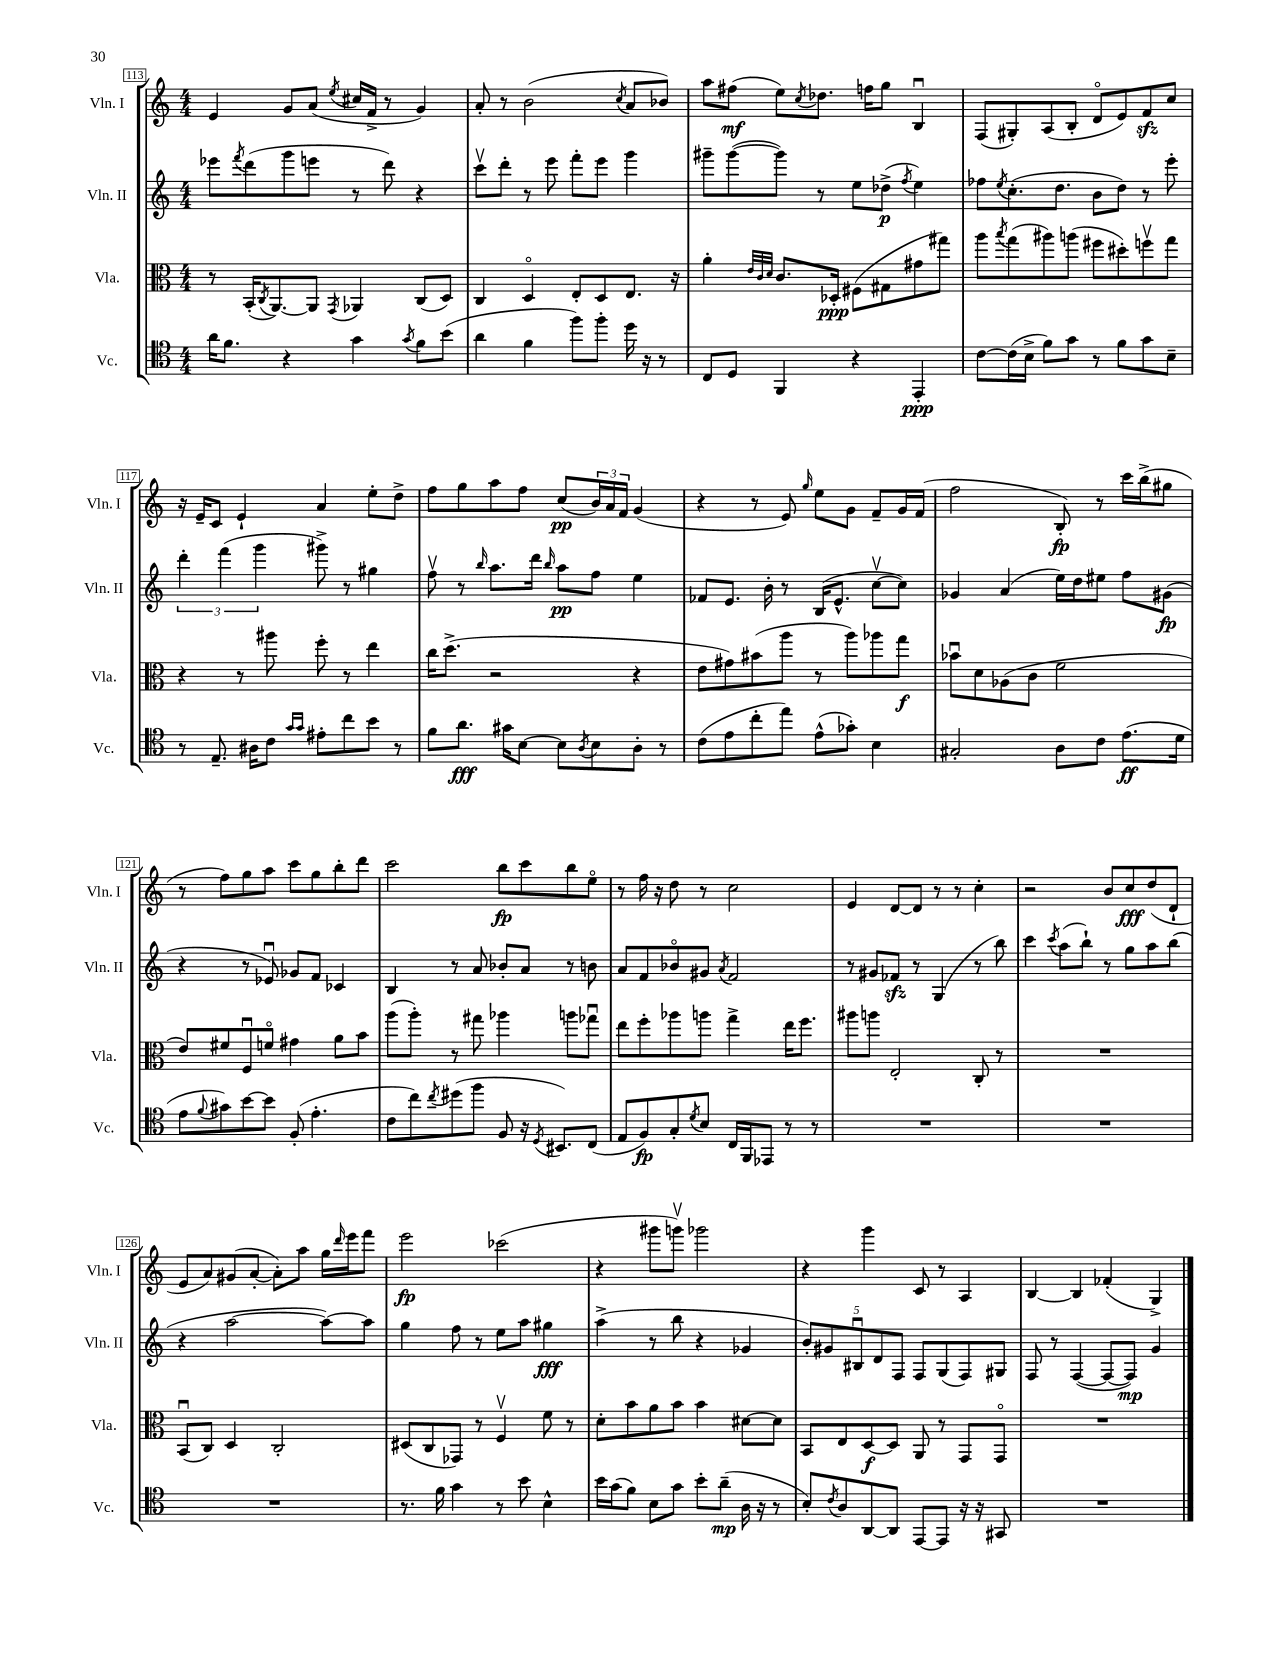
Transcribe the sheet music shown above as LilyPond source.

<<
\new StaffGroup <<
\new Staff = "s0" \with { instrumentName = "Vln. I" shortInstrumentName = "Vln. I" } {
    \clef treble \key c \major \numericTimeSignature \time 4/4
    e'4 g'8 a'8( \acciaccatura { e''8 } cis''16 f'16-> r8 g'4) |
    a'8-. r8 b'2( \acciaccatura { c''8 } a'8 bes'8) |
    a''8 fis''8\mf( e''8) \acciaccatura { c''8 } des''8. f''16 g''8 b4\downbow |
    f8( gis8-.) a8( b8-. d'8\flageolet e'8) f'8\sfz c''8 |
    r16 e'16-- c'8 e'4-! a'4 e''8-. d''8-> |
    f''8 g''8 a''8 f''8 c''8\pp( \tuplet 3/2 { b'16) a'16 f'16 } g'4( |
    r4 r8 e'8) \grace { g''16 } e''8 g'8 f'8-- g'16 f'16( |
    f''2 b8-.\fp) r8 c'''16 b''16->( gis''8 |
    r8 f''8) g''8 a''8 c'''8 g''8 b''8-. d'''8 |
    c'''2 b''8\fp c'''8 b''8 e''8\flageolet |
    r8 f''16 r16 d''8 r8 c''2 |
    e'4 d'8~ d'8 r8 r8 c''4-. |
    r2 b'8 c''8\fff d''8( d'8-! |
    e'8 a'8) gis'8( a'8~-. a'8-.) a''8 g''16 \grace { d'''16 } e'''16 f'''8 |
    e'''2\fp ces'''2( |
    r4 gis'''8 g'''8\upbow) ges'''2 |
    r4 g'''4 c'8 r8 a4 |
    b4~ b4 fes'4-.( g4->) \bar "|." |
}
\new Staff = "s1" \with { instrumentName = "Vln. II" shortInstrumentName = "Vln. II" } {
    \clef treble \key c \major \numericTimeSignature \time 4/4
    ees'''8 \acciaccatura { f'''8 } d'''8( g'''8 e'''8 r8 d'''8) r4 |
    c'''8\upbow d'''8-. r8 e'''8 f'''8-. e'''8 g'''4 |
    gis'''8-- gis'''8~( gis'''8) r8 e''8 des''8->\p( \acciaccatura { f''8 } e''4) |
    fes''8 \acciaccatura { e''8 } c''8.-.( d''8. b'8 d''8) r8 e'''8-. |
    \tuplet 3/2 { d'''4-. f'''4( g'''4 } gis'''8->) r8 gis''4 |
    f''8\upbow r8 \grace { b''16 } a''8. d'''16 \grace { b''16 } a''8\pp f''8 e''4 |
    fes'8 e'8. b'16-. r8 b16( e'8.-^ c''8~\upbow c''8) |
    ges'4 a'4( e''16) d''16 eis''8 f''8 gis'8\fp( |
    r4 r8 ees'8\downbow) ges'8 f'8 ces'4 |
    b4 r8 a'8 bes'8-. a'8 r8 b'8 |
    a'8 f'8 bes'8\flageolet gis'8 \acciaccatura { a'8 } f'2 |
    r8 gis'8 fes'8\sfz r8 g4( r8 b''8) |
    c'''4 \acciaccatura { c'''8 } a''8( b''8-!) r8 g''8 a''8 b''8( |
    r4 a''2~ a''8~) a''8 |
    g''4 f''8 r8 e''8 a''8 gis''4\fff |
    a''4->( r8 b''8 r4 ges'4 |
    \tuplet 5/4 { b'8-.) gis'8 bis8\downbow d'8 f8 } f8 g8( f8) gis8 |
    f8 r8 f4~( f8~ f8\mp) g'4 \bar "|." |
}
\new Staff = "s2" \with { instrumentName = "Vla." shortInstrumentName = "Vla." } {
    \clef alto \key c \major \numericTimeSignature \time 4/4
    r8 b,16-.( \acciaccatura { c8 } a,8.~) a,8 \acciaccatura { g,8 } aes,4 c8( d8) |
    c4 d4\flageolet e8-. d8 e8. r16 |
    a'4-. \grace { e'32 c'32 d'32 } c'8. des16-.\ppp fis8( gis8 gis'8 gis''8) |
    a''8 \acciaccatura { b''8 } g''8( ais''8) a''8( fis''8 dis''8-.) f''8\upbow g''8 |
    r4 r8 ais''8 f''8-. r8 e''4 |
    c''16 d''8.->( r2 r4 |
    e'8 gis'8) bis'8( a''8 r8 a''8) aes''8 g''8\f |
    bes'8\downbow d'8 aes8( c'8 f'2 |
    e'8) fis'8 f8\downbow f'8\flageolet gis'4 a'8 b'8 |
    a''8( a''8-.) r8 gis''8 aes''4 a''8 ges''8\downbow |
    e''8 f''8-. aes''8 a''8 g''4-> e''16 f''8. |
    ais''8 a''8 e2-. c8-. r8 |
    R1 |
    b,8\downbow( c8) d4 c2-. |
    dis8( c8 ges,8) r8 f4\upbow f'8 r8 |
    d'8-. b'8 a'8 b'8 b'4 dis'8~ dis'8 |
    b,8 e8 d8~\f d8 a,8 r8 g,8 g,8\flageolet |
    R1 \bar "|." |
}
\new Staff = "s3" \with { instrumentName = "Vc." shortInstrumentName = "Vc." } {
    \clef tenor \key c \major \numericTimeSignature \time 4/4
    a'16 f'8. r4 g'4 \acciaccatura { g'8 } f'8 b'8( |
    a'4 f'4 f''8) f''8-. d''16 r16 r8 |
    c8 d8 f,4 r4 e,4-.\ppp |
    c'8~ c'16( b16-> f'8) g'8 r8 f'8 g'8 b8-- |
    r8 e8.-- ais16 c'8 \grace { g'16 g'16 } eis'8-. c''8 b'8 r8 |
    f'8 a'8.\fff gis'16 b8~ b8 \acciaccatura { a8 } b8 a8-. r8 |
    c'8( e'8 c''8-. e''8) e'8-^( ges'8-.) b4 |
    gis2-. a8 c'8 e'8.\ff( d'16 |
    e'8 \appoggiatura { f'8 } gis'8) b'8~ b'8 f8-.( e'4.-. |
    c'8 c''8) \acciaccatura { c''8 } dis''8( f''8 f8 r16 \acciaccatura { d8 } bis,8.) c8( |
    e8 f8\fp) g8-. \acciaccatura { d'8 } b8 c16 f,16 ees,8 r8 r8 |
    R1 |
    R1 |
    R1 |
    r8. f'16 g'4 r8 b'8 b4-^ |
    b'16 g'16( f'8) b8 g'8 b'8-. a'8--\mp( a16 r16 r8 |
    b8-.) \acciaccatura { c'8 } a8 a,8~ a,8 e,8~ e,8 r16 r16 gis,8 |
    R1 \bar "|." |
}
>>
>>
\layout { \context { \Score currentBarNumber = #113 \override BarNumber.stencil = #(make-stencil-boxer 0.1 0.3 ly:text-interface::print) } }
